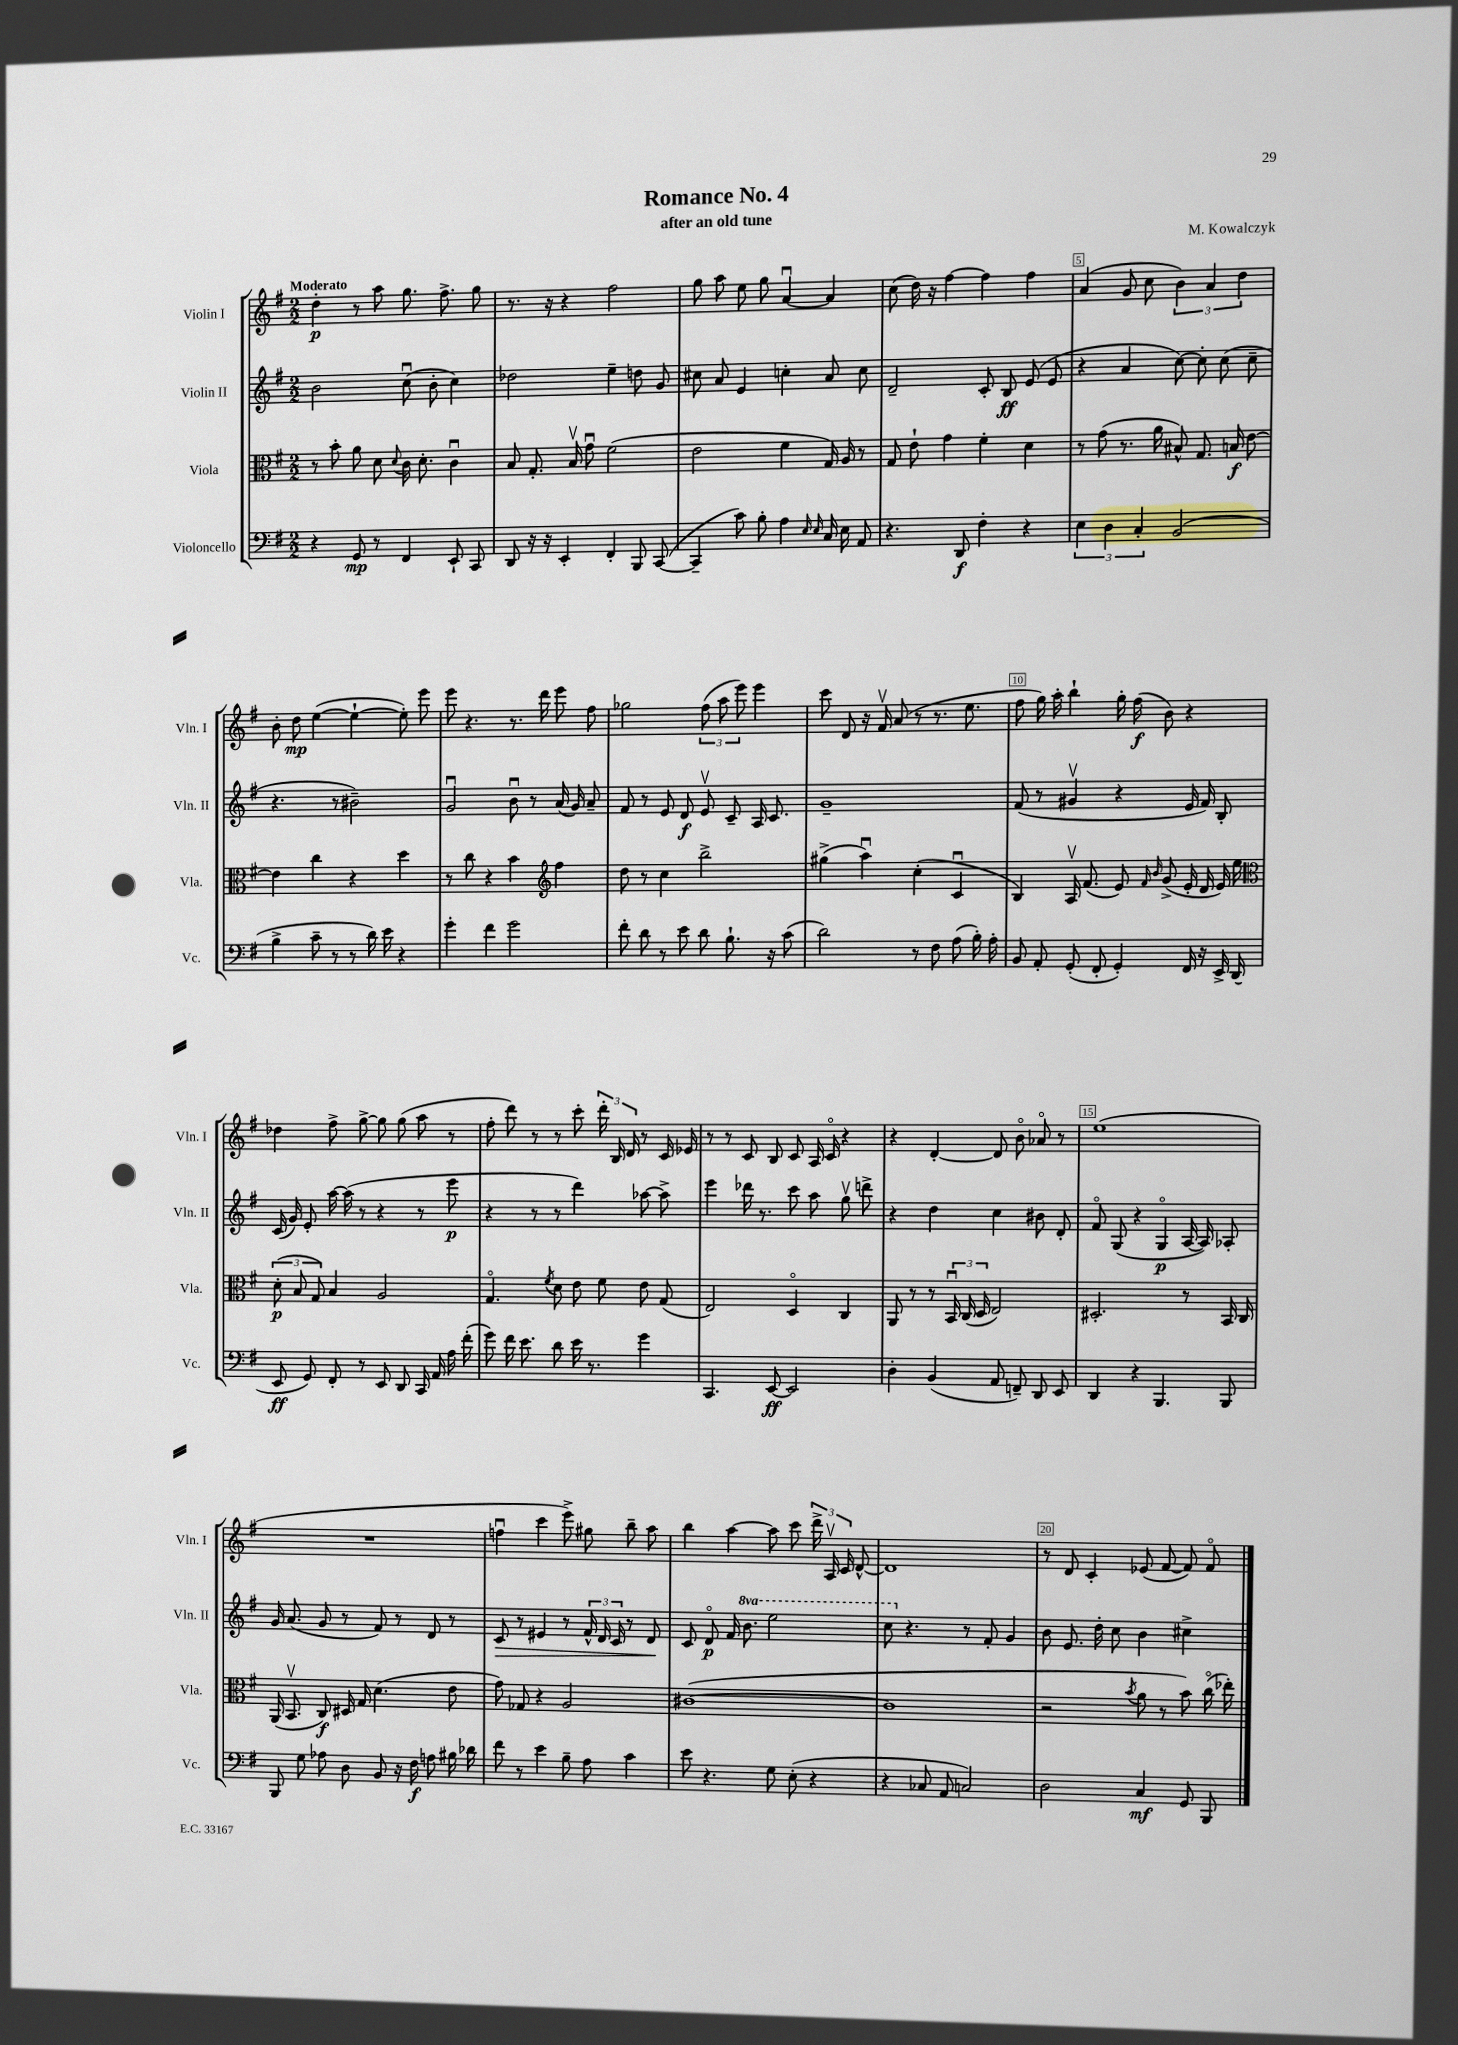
\header { title = "Romance No. 4" composer = "M. Kowalczyk" subtitle = "after an old tune" }
<<
\new StaffGroup <<
\new Staff = "s0" \with { instrumentName = "Violin I" shortInstrumentName = "Vln. I" } {
    \clef treble \key g \major \numericTimeSignature \time 2/2 \tempo "Moderato"
    \autoBeamOff d''4-.\p r8 a''8 g''8. fis''8.-> g''8 |
    r8. r16 r4 fis''2 |
    g''8 a''8 e''8 g''8 a'4~\downbow a'4 |
    c''8( d''16) r16 fis''4~ fis''4 fis''4 |
    a'4( g'8 c''8 \tuplet 3/2 { b'4) a'4 d''4 } |
    b'8-. d''8\mp e''4~( e''4~-! e''8-.) e'''8 |
    e'''8 r4. r8. d'''16 e'''8 fis''8 |
    ges''2 \tuplet 3/2 { fis''8( a''8 e'''8) } e'''4 |
    c'''8 d'8 r16 fis'16\upbow a'8( r8 r8. e''8. |
    fis''8 g''16) a''16-. b''4-! g''16-. fis''16\f( b'8) r4 |
    des''4 fis''8-> g''8~-> g''8 g''8( a''8 r8 |
    fis''8-. d'''8) r8 r8 c'''8-. \tuplet 3/2 { d'''16-. b16 d'16 } r8 c'16 ees'16 |
    r8 r8 c'8 b8 c'8 a16 c'16\flageolet r4 |
    r4 d'4~-. d'8 b'8\flageolet aes'8\flageolet r8 |
    e''1( |
    R1 |
    f''4\downbow c'''4 e'''8->) gis''8 b''8-- a''8 |
    b''4 a''4~ a''8 c'''8 \tuplet 3/2 { d'''16-> a16\upbow c'16 } d'8~-^ |
    d'1 |
    r8 d'8 c'4-. ees'8( fis'8~ fis'8) fis'8\flageolet \bar "|." |
}
\new Staff = "s1" \with { instrumentName = "Violin II" shortInstrumentName = "Vln. II" } {
    \clef treble \key g \major \numericTimeSignature \time 2/2 \set Staff.ottavationMarkups = #ottavation-simple-ordinals
    \autoBeamOff b'2 c''8\downbow( b'8-. c''4) |
    des''2 e''4-- d''8 g'8 |
    cis''8 a'8 e'4 c''4-. a'8 c''8 |
    d'2-- c'8-. b8\ff e'8( e'8 |
    r4 a'4 c''8~) c''8-. c''8( c''8-- |
    r4. r8 bis'2--) |
    g'2\downbow b'8\downbow r8 a'16( g'16) a'8-- |
    fis'8 r8 e'8 d'8\f e'8\upbow c'8-- a16 c'8. |
    g'1-- |
    fis'8( r8 gis'4\upbow r4 e'16 fis'16) b8-. |
    c'16( g'16) e'8-. a''16~ a''16( r8 r4 r8 e'''8\p |
    r4 r8 r8 d'''4) aes''8~ aes''8-> |
    e'''4 des'''16 r8. c'''8 a''8 g''8\upbow d'''8-> |
    r4 d''4 c''4 bis'8 d'8-. |
    fis'8\flageolet g8( r4 g4\flageolet\p a16~ a16) aes8-. |
    g'16 a'8.( g'8 r8 fis'8) r8 d'8 r8 |
    c'8\> r8 eis'4 r8 \tuplet 3/2 { fis'16-^ d'16 c'16 } r8 d'8\! |
    c'8 d'8\flageolet\p fis'16 \ottava #1 b''8. e'''2 |
    c'''8 \ottava #0 r4. r8 fis'8-. g'4 |
    b'8 e'8. d''16-. c''8 b'4 cis''4-> \bar "|." |
}
\new Staff = "s2" \with { instrumentName = "Viola" shortInstrumentName = "Vla." } {
    \clef alto \key g \major \numericTimeSignature \time 2/2
    \autoBeamOff r8 b'8-. a'8 d'8 \appoggiatura { d'8 } c'16 d'8.-. c'4\downbow |
    b8 g8.-. b16\upbow g'8\downbow fis'2( |
    e'2 fis'4 g16) a16 r8 |
    g8 e'8-! g'4 fis'4-. d'4 |
    r8 g'8( r8. a'16 bis8-^) g8. b16\f e'8~ |
    e'4 c''4 r4 d''4 |
    r8 c''8 r4 b'4 \clef treble fis''4 |
    d''8 r8 c''4 b''2-> |
    gis''4->( a''4\downbow) c''4-.( c'4\downbow |
    b4) a16\upbow fis'8.( e'8) \grace { fis'16 b'16 } g'8->( e'16-. d'16 e'16) e''16 |
    \clef alto \tuplet 3/2 { d'8-.\p( b8 g8) } b4 a2 |
    g4.\flageolet \acciaccatura { fis'8 } d'8 e'8 fis'8 e'8 g8( |
    e2) d4\flageolet c4 |
    a,8 r8 r8 \tuplet 3/2 { b,16\downbow c16( d16 } e2) |
    dis2.-. r8 b,16 c16 |
    a,16( b,8.\upbow c8\f) dis16 g16 d'4.( e'8 |
    g'8) ges8 r4 a2 |
    cis'1~( |
    cis'1 |
    r2 \acciaccatura { b'8 } a'8 r8 b'8) c''16\flageolet( ees''16-.) \bar "|." |
}
\new Staff = "s3" \with { instrumentName = "Violoncello" shortInstrumentName = "Vc." } {
    \clef bass \key g \major \numericTimeSignature \time 2/2
    \autoBeamOff r4 g,8\mp r8 fis,4 e,8-! c,8 |
    d,8 r16 r16 e,4-. fis,4-. b,,8 c,8~( |
    c,4-- c'8) b8-. a4 \grace { e16 e16 } c16 e16 a,8 |
    r4. d,8\f fis4-. r4 |
    \tuplet 3/2 { e4 d4 c4-. } b,2( |
    b4-> c'8-- r8 r8 d'16) e'16 r4 |
    g'4-. fis'4 g'2 |
    fis'8-. d'8 r8 e'8 d'8 b8.-! r16 c'8( |
    d'2) r8 fis8 a8( b16-.) a16-. |
    b,8 a,8-. g,8-.( fis,8-. g,4-.) fis,16 r16 e,16-> d,16( |
    e,8\ff g,8) fis,8-. r8 e,8 d,8 c,16 a,16 a16 fis'16-.( |
    g'8) fis'16 e'8. d'8 e'16 r8. g'4 |
    c,4. e,8~\ff e,2 |
    d4-. b,4( a,8 f,8--) d,8 e,8 |
    d,4 r4 b,,4. b,,8 |
    b,,8 g8 aes8 d8 b,8 r16 fis16\f a8 bis16 des'16 |
    fis'8 r8 e'4 b8-- a8 c'4 |
    e'8 r4. g8 e8-.( r4 |
    r4 ces8 a,8 c2) |
    d2 c4\mf g,8 b,,8 \bar "|." |
}
>>
>>
\layout { \context { \Score \override BarNumber.break-visibility = ##(#f #t #t) barNumberVisibility = #(every-nth-bar-number-visible 5) \override BarNumber.stencil = #(make-stencil-boxer 0.1 0.3 ly:text-interface::print) } }
